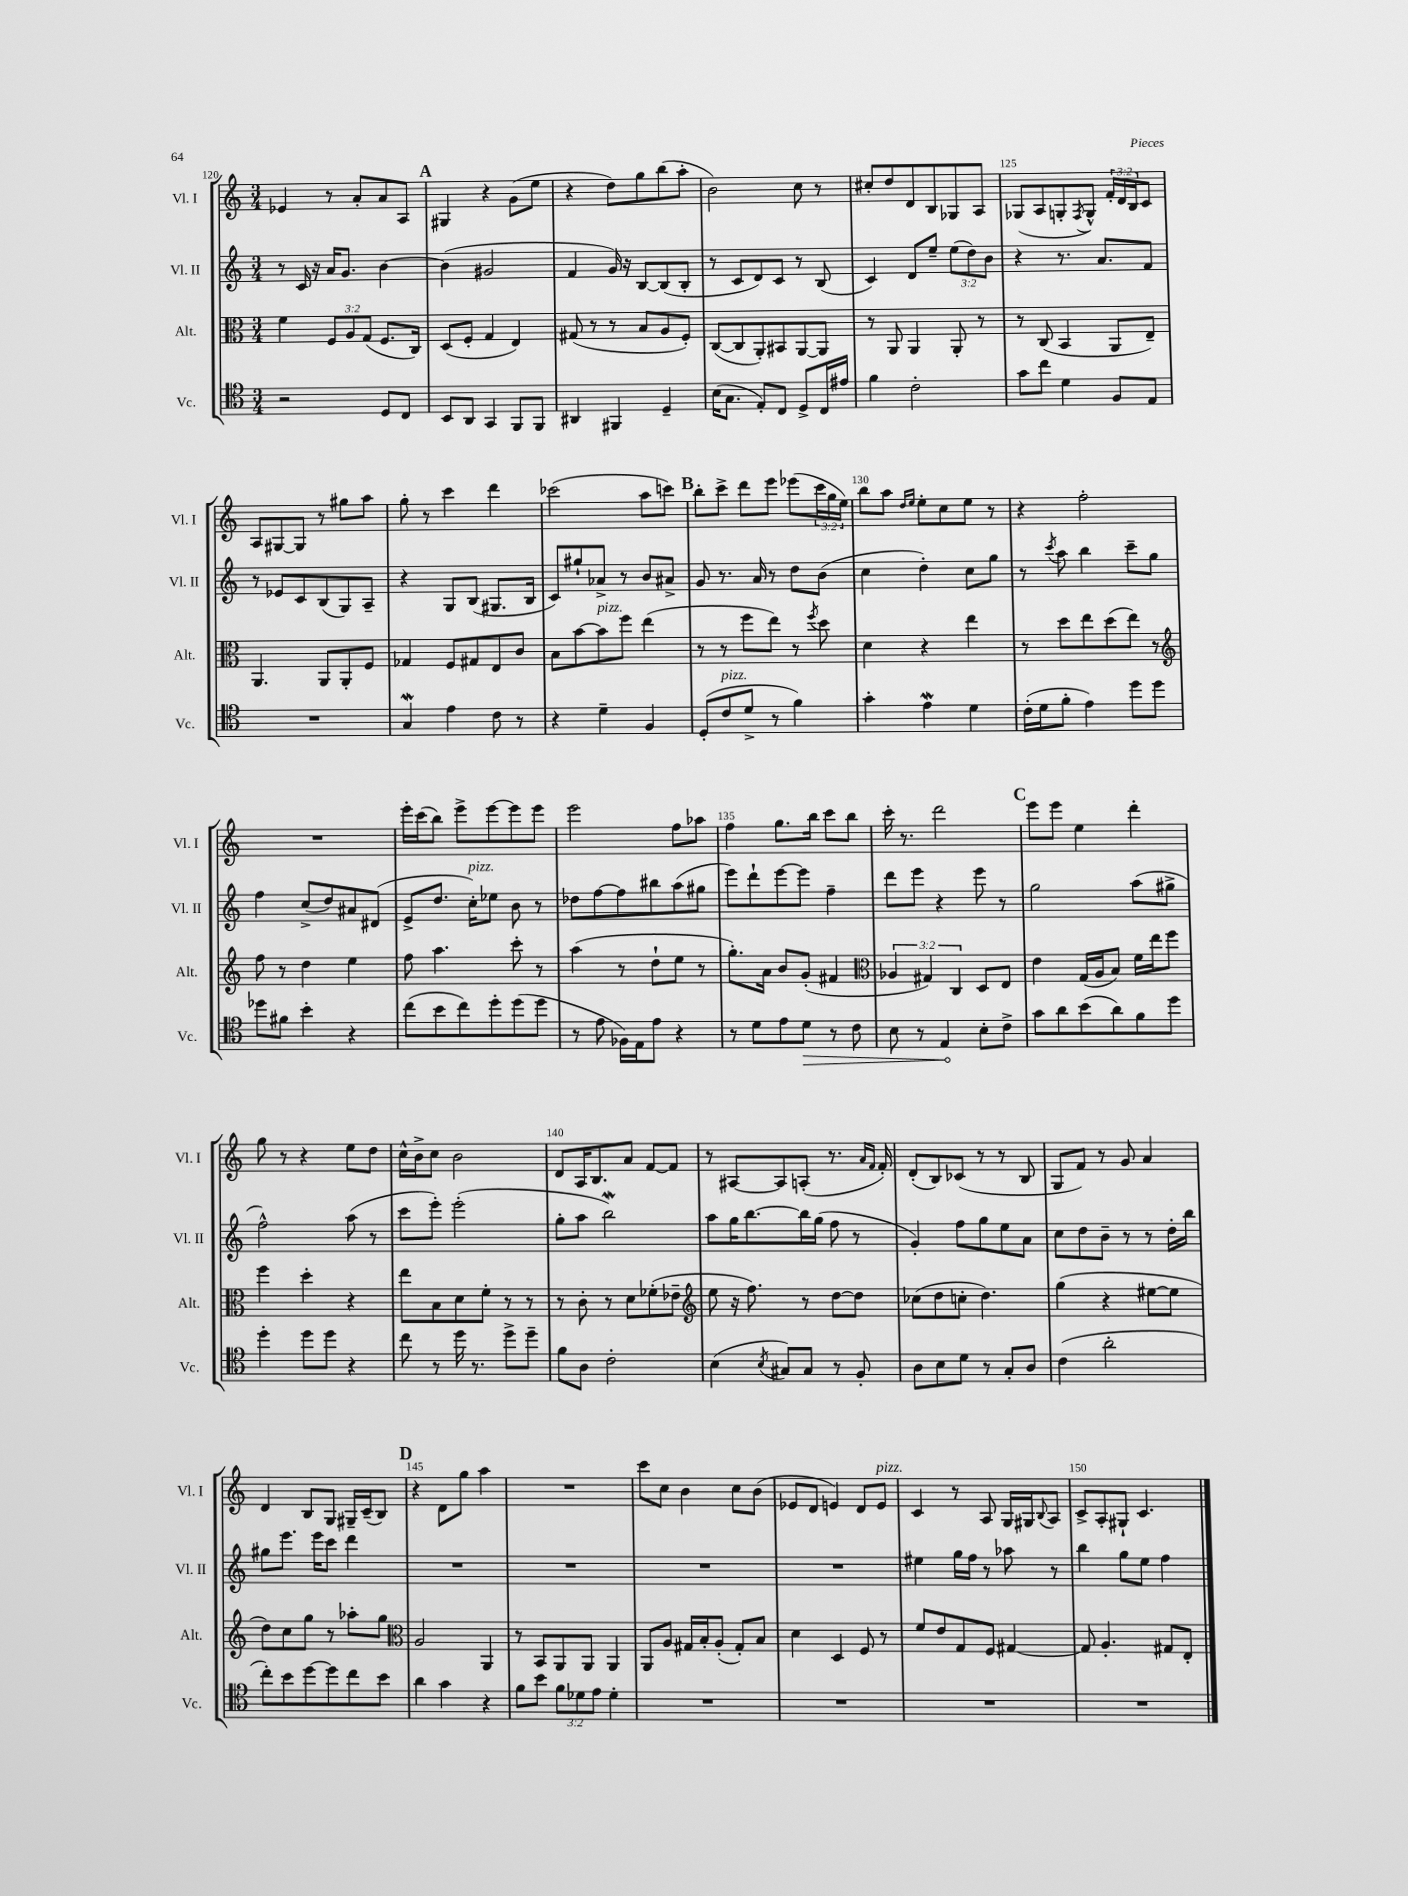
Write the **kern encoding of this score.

**kern	**kern	**kern	**kern
*staff4	*staff3	*staff2	*staff1
*clefC4	*clefC3	*clefG2	*clefG2
*k[]	*k[]	*k[]	*k[]
*M3/4	*M3/4	*M3/4	*M3/4
2r	4f\	8r	4e-/
.	.	16c/	.
.	.	16r	.
.	12F/L	16a/LK	8r
.	.	8.g/J	.
.	12A/	.	.
.	.	.	8a'/L
.	(12G/J	.	.
8D/L	8.F/L	[4b\	8a/
8C/J	.	.	8A/J
.	16C/Jk)	.	.
=	=	=	=
8BB/L	(8D/L	(4b\]	4G#/
8AA/J	8F'/J	.	.
4GG/	4G/	2g#/	4r
8FF/L	4E/)	.	(8g\L
8FF/J	.	.	8ee\J
=	=	=	=
4AA#/	(8G#/	4f/	4r
.	8r	.	.
4FF#/	8r	16g/)	8dd\L)
.	.	16r	.
.	8B/L	[8B/L	8gg\
4D~/	8A/	(8B/]	(8bb\
.	8F'/J)	8B'/J	8aa'\J
=	=	=	=
(16B\LK	([8C/L	8r	2b\)
8.G\J	.	.	.
.	8C/]	8c/L	.
8E'/L)	8AA'/)	8d/)	.
8C/J	8BB#/	8c/J	.
8D^/L	[8AA/	8r	8cc\
16C/L	8AA/]J	(8B/	8r
16e#/JJ	.	.	.
=	=	=	=
4f\	8r	4c/)	8cc#'/L
.	8AA/	.	8dd/
2c'\	4AA/	8d/L	8d/
.	.	8ee~/J	8B/
.	8AA'/	(12ee\L	8G-/
.	.	12dd\)	.
.	8r	.	8A/J
.	.	12b\J	.
=	=	=	=
8g\L	8r	4r	(8G-/L
8cc\J	(8C/	.	8A/
4d\	4BB/	8.r	8G'/
.	.	.	8qF/
.	.	.	8G^^/J)
.	.	8.a/L	.
8F/L	8AA/L	.	24f'/LL
.	.	.	24d/
.	.	.	24B/J
8E/J	8E~/J)	8f/J	8c/J
=	=	=	=
2.r	4.AA/	8r	8A/L
.	.	8e-/L	[8G#/
.	.	8c/	8G#/]J
.	8AA/L	(8B/	8r
.	8AA'/	8G/)	8gg#\L
.	8F/J	8A~/J	8aa\J
=	=	=	=
4G/	4G-/	4r	8gg'\
.	.	.	8r
4e\	8F/L	8G/L	4ccc\
.	8G#/	(8B/J	.
8c\	8E/	8.G#/L	4ddd\
8r	8c/J	.	.
.	.	16B/Jk	.
=	=	=	=
4r	8B\L	8c/L)	(2ccc-\
.	[8b\	8gg#`/	.
4d~\	8b\]	8a-^/J	.
.	8ff\J	8r	.
4F/	(4ee\	8b/L	8aa\L
.	.	8a#^/J	8ccc\J)
=	=	=	=
(8D'/L	8r	8g/	8bb'\L
8c/	8r	8.r	8ccc^\J
8d^/J	8ff\L	.	8ddd\L
.	.	16a/	.
8r	8ee\J)	8r	8eee\J
4f\)	8r	8dd\L	(8eee-\L
.	8qff/	.	.
.	8dd\	(8b\J	24ccc\L
.	.	.	24gg\
.	.	.	24ee\JJ)
=	=	=	=
4g'\	4d\	4cc\	8bb\L
.	.	.	8aa\J
.	.	.	16qqdd/LL
.	.	.	16qqee/JJ
4e\	4r	4dd'\)	8ee'\L
.	.	.	8cc\
4d\	4ee\	8cc\L	8ee\J
.	.	8gg\J	8r
=	=	=	=
(16c'\LL	8r	8r	4r
16d\J	.	.	.
.	.	8qccc/	.
8f'\J	8dd\L	8aa\	.
4e\)	8ee\	4bb\	2ff'\
.	(8dd\	.	.
8dd\L	8ee\J)	8ccc~\L	.
8dd\J	8r	8gg\J	.
=	=	=	=
*	*clefG2	*	*
8dd-\L	8ff\	4ff\	2.r
8f#\J	8r	.	.
4b'\	4dd\	(8cc^/L	.
.	.	8dd/)	.
4r	4ee\	8a#/	.
.	.	(8d#/J	.
=	=	=	=
(8cc\L	8ff\	8e^/L	16eee'\LL
.	.	.	(16ccc\J
8b\	4.aa\	8.dd/J	8bb\J)
8cc\)	.	.	8eee^\L
.	.	16cc'\LK)	.
8dd'\	.	8ee-\J	[8eee\
(8dd\	8ccc'\	8b\	8eee\]
8dd\J	8r	8r	8eee\J
=	=	=	=
8r	(4aa\	8dd-\L	2eee\
8e\	.	[8ff\	.
16F-\LL)	8r	8ff\]	.
16E\J	.	.	.
8e\J	8dd`\L	8bb#\	.
4r	8ee\J	(8aa\	8ff\L
.	8r	8gg#\J	8aa-\J
=	=	=	=
8r	8.gg'\L)	8eee\L)	4ff\
8d\L	.	8ddd`\	.
.	16a\Jk	.	.
8e\	8b/L	[8eee\	8.gg\L
8d\J	(8g'/J	8eee\]J	.
.	.	.	16bb\Jk
8r	4f#/	4ff~\	8ccc\L
8c\	.	.	8bb\J
=	=	=	=
*	*clefC3	*	*
8B\	6A-/	8ddd\L	16ccc'\
.	.	.	8.r
8r	.	8eee\J	.
.	6G#/)	.	.
4E/	.	4r	2ddd\
.	6C/	.	.
8B'\L	8D/L	8eee\	.
8c^\J	8E/J	8r	.
=	=	=	=
8g\L	4e\	2gg\	8eee\L
8a\	.	.	8eee\J
(8b\	(16G/LL	.	4ee\
.	16A/J	.	.
8a\)	8B/J)	.	.
8f\	16f\LL	(8aa\L	4ddd'\
.	16ee\J	.	.
8dd\J	8ff\J	8gg#^\J	.
=	=	=	=
4dd'\	4ff\	2ff^^\)	8gg\
.	.	.	8r
8dd\L	4dd'\	.	4r
8dd\J	.	.	.
4r	4r	(8aa\	8ee\L
.	.	8r	8dd\J
=	=	=	=
8cc\	8ee\L	8ccc\L	16cc^^\LL
.	.	.	16b^\J
8r	8B\	8eee'\J)	8cc\J
16dd\	8d\	(2eee'\	2b\
8.r	.	.	.
.	8f'\J	.	.
8dd^\L	8r	.	.
8dd~\J	8r	.	.
=	=	=	=
8f\L	8r	8gg'\L	8d/L
8A\J	8c'\	8aa\J	16A/K
.	.	.	8.B/
2c'\	8r	2bb\)	.
.	8d\L	.	8a/J
.	(8f-'\	.	[8f/L
.	8e-~\J	.	8f/]J
=	=	=	=
*	*clefG2	*	*
(4B\	8ee\	8aa\L	8r
.	16r	16gg\K	[8A#/L
.	8.ff\)	[8.bb\	.
8qB/	.	.	.
8G#/L)	.	.	8A#/]
8G#/J	8r	16bb\]L	(8A'/J
.	.	(16gg\JJ	.
8r	[8dd\L	8ff\	8.r
8F'/	8dd\]J	8r	.
.	.	.	16qqa/LL
.	.	.	16qqf/JJ
.	.	.	16f'/)
=	=	=	=
8A\L	(8cc-\L	4g'/)	(8d'/L
8B\	8dd\	.	8B/)
8d\J	8cc'\J	8ff\L	(8c-/J
8r	4.dd\)	8gg\	8r
8G'/L	.	8ee\	8r
8A/J	.	8a\J	8B/
=	=	=	=
(4c\	(4gg\	8cc\L	8G/L
.	.	8dd\	8f/J)
2a'\	4r	8b~\J	8r
.	.	8r	8g/
.	[8ee#\L	8r	4a/
.	8ee#\]J	16dd'\LL	.
.	.	16bb\JJ	.
=	=	=	=
8cc'\L)	8dd\L)	8gg#\L	4d/
8b\	8cc\	8.eee\J	.
[8dd\	8gg\J	.	8B/L
.	.	16eee\LK	.
8dd\]	8r	8ccc\J	8G/J
8cc\	8aa-'\L	4ddd\	16G#~/LL
.	.	.	(16c~/J
8b\J	8gg\J	.	8B/J)
=	=	=	=
*	*clefC3	*	*
4a\	2A/	2.r	4r
4g\	.	.	8d\L
.	.	.	8gg\J
4r	4AA/	.	4aa\
=	=	=	=
8f\L	8r	2.r	2.r
8b\J	8BB/L	.	.
12f\L	8AA/	.	.
12d-\	.	.	.
.	8AA/J	.	.
12e\J	.	.	.
4d-'\	4AA/	.	.
=	=	=	=
2.r	8AA/L	2.r	8ccc\L
.	8A/J	.	8cc\J
.	16G#/LL	.	4b\
.	16B'/J	.	.
.	(8A'/J	.	.
.	8G#'/L)	.	8cc\L
.	8B/J	.	(8b\J
=	=	=	=
2.r	4d\	2.r	8e-/L
.	.	.	8d/J
.	4D/	.	4e/)
.	8F/	.	8d/L
.	8r	.	8e/J
=	=	=	=
2.r	8f/L	4ee#\	4c/
.	8e/	.	.
.	8G/	16gg\LL	8r
.	.	16ff\JJ	.
.	8F/J	8r	8A/
.	[4G#/	8aa-\	16G/LL
.	.	.	16G#/J
.	.	.	8qqB/
.	.	8r	8A/J
=	=	=	=
2.r	8G#/]	4bb\	8c^/L
.	4.A'/	.	8A'/
.	.	8gg\L	8G#`/J
.	.	8ee\J	4.c/
.	8G#/L	4ff\	.
.	8E'/J	.	.
==	==	==	==
*-	*-	*-	*-
